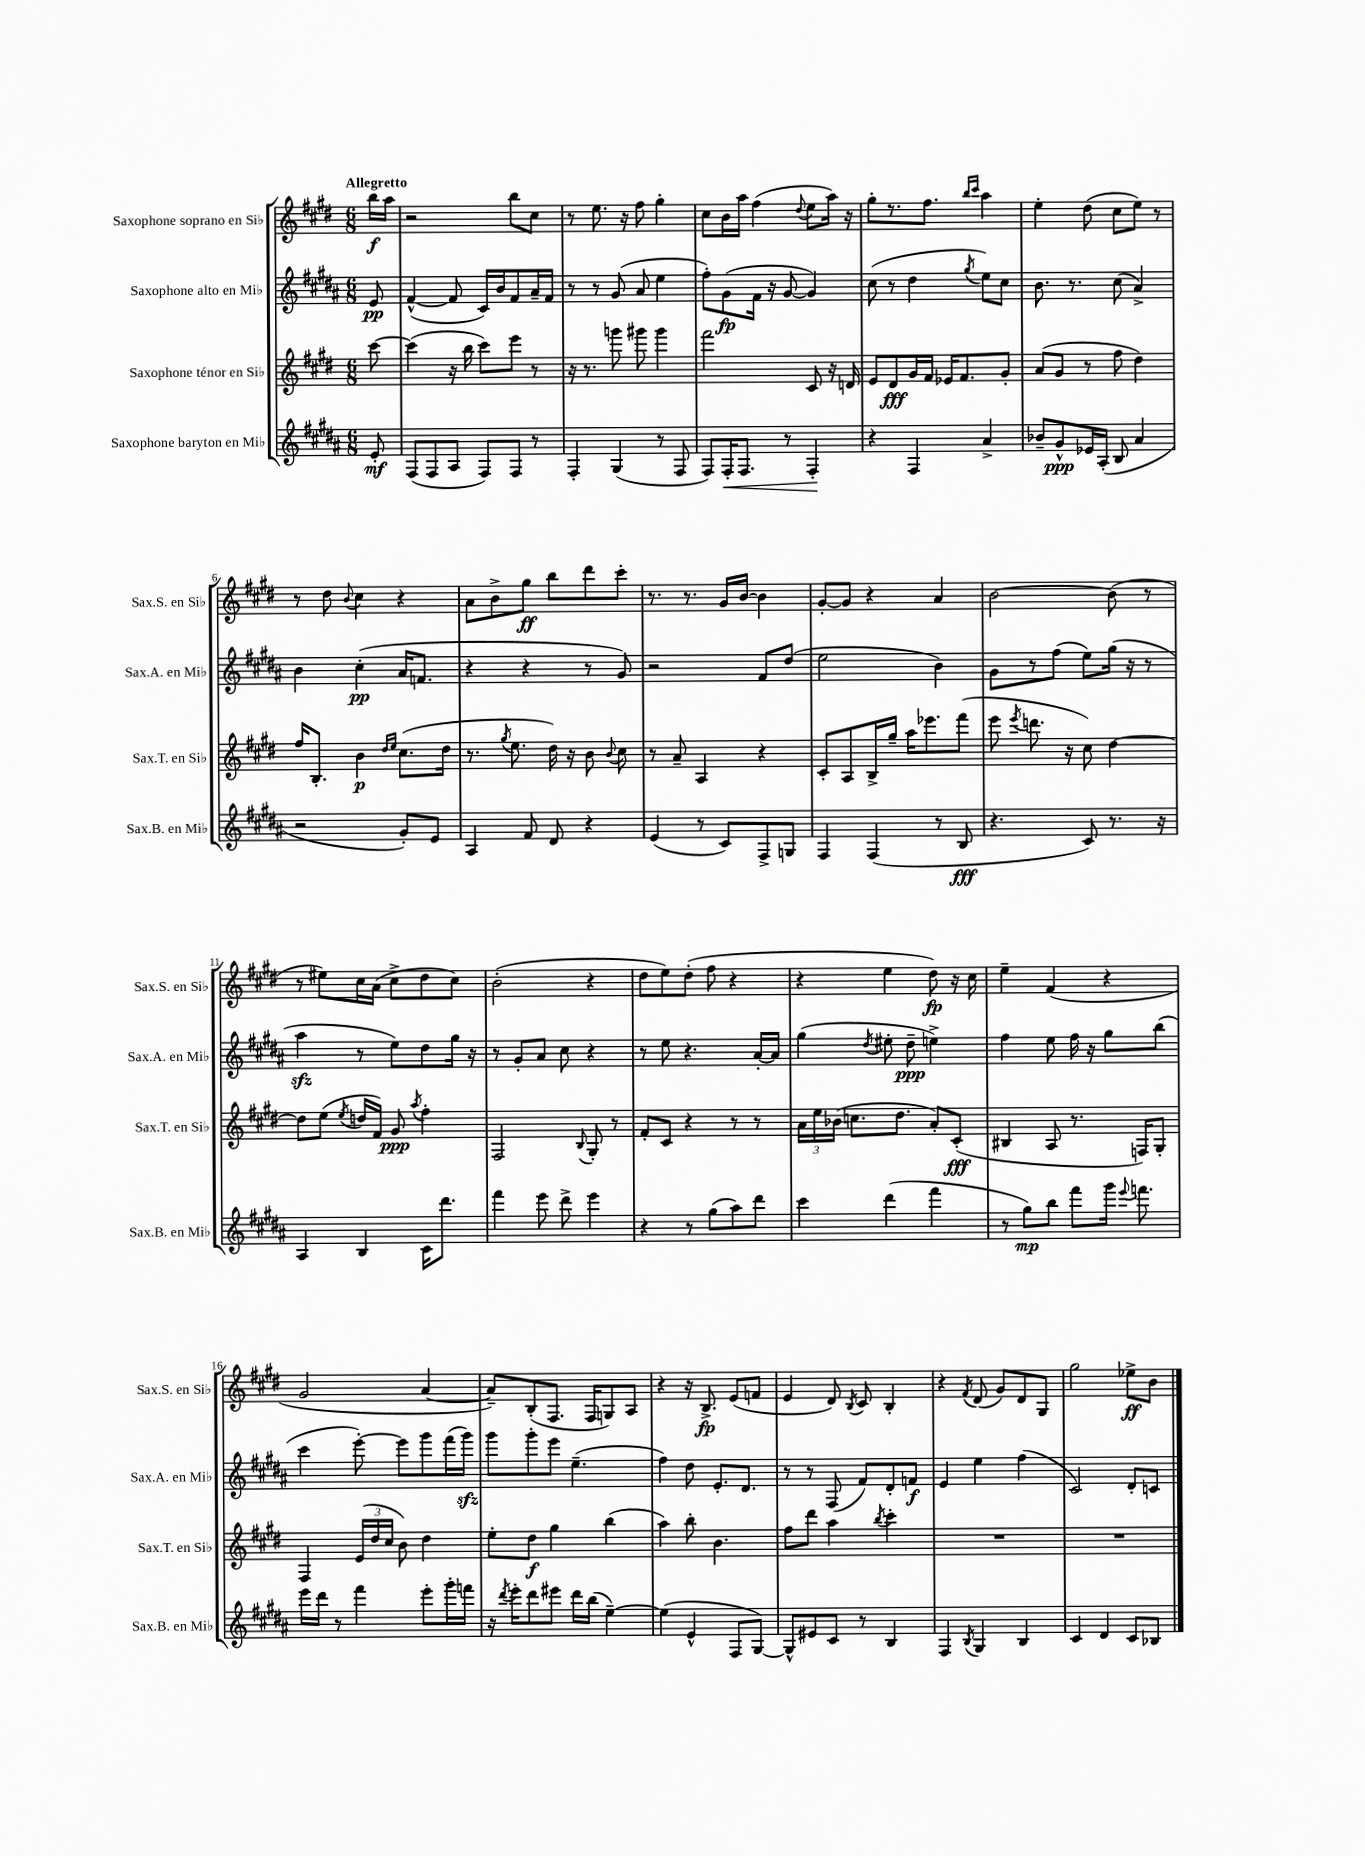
<<
\new StaffGroup <<
\new Staff = "s0" \with { instrumentName = "Saxophone soprano en Sib" shortInstrumentName = "Sax.S. en Sib" } {
    \clef treble \key e \major \numericTimeSignature \time 6/8 \partial 8 \tempo "Allegretto"
    \autoBeamOff b''16[\f a''16] |
    r2 b''8[ cis''8] |
    r8 e''8. r16 fis''8 gis''4-. |
    cis''8[ b'16 a''16] fis''4( \appoggiatura { dis''8 } e''8[ a''16]) r16 |
    gis''8[-. r8. fis''8.] \grace { b''16[ cis'''16] } a''4 |
    e''4-. dis''8( cis''8[ e''8]) r8 |
    r8 dis''8 \appoggiatura { b'8 } cis''4 r4 |
    a'8[ b'8-> gis''8]\ff b''8[ dis'''8 cis'''8]-. |
    r8. r8. gis'16[ b'16]~ b'4 |
    gis'8[~-. gis'8] r4 a'4 |
    b'2~ b'8( r8 |
    r8 eis''8[) cis''16 a'16]( cis''8[-> dis''8 cis''8]) |
    b'2-.( r4 |
    dis''8[ e''8) dis''8]-.( fis''8 r4 |
    r4 e''4 dis''8\fp) r16 cis''16 |
    e''4-- fis'4( r4 |
    gis'2 a'4~ |
    a'8[--) b8-.( fis8.] fis16[ g8) a8] |
    r4 r16 b8.->\fp e'8[( f'8] |
    e'4 dis'8) \acciaccatura { b8 } cis'8 b4-. |
    r4 \acciaccatura { fis'8 } dis'8( gis'8[) dis'8 gis8] |
    gis''2 ees''8[->\ff b'8] \bar "|." |
}
\new Staff = "s1" \with { instrumentName = "Saxophone alto en Mib" shortInstrumentName = "Sax.A. en Mib" } {
    \clef treble \key b \major \numericTimeSignature \time 6/8 \partial 8
    \autoBeamOff e'8\pp |
    fis'4~-^( fis'8 cis'16[) b'16 fis'8 ais'16-- fis'16] |
    r8 r8 gis'8( ais'8 e''4 |
    fis''8[-.) gis'8\fp( fis'16] r16 gis'8~ gis'4) |
    cis''8( r8 dis''4 \acciaccatura { gis''8 } e''8[) cis''8] |
    b'8. r8. cis''8( ais'4->) |
    b'4 cis''4-.\pp( ais'16[ f'8.] |
    r4 r4 r8 gis'8) |
    r2 fis'8[ dis''8]( |
    e''2 b'4) |
    gis'8[ r8 fis''8]( e''8[) gis''16]( r16 r8 |
    ais''4\sfz r8 e''8[) dis''8 gis''16] r16 |
    r8 gis'8[-. ais'8] cis''8 r4 |
    r8 e''8 r4. ais'16[~-. ais'16] |
    gis''4( \acciaccatura { dis''8 } eis''8-. dis''8--\ppp e''4->) |
    fis''4 e''8 fis''16 r16 gis''8[ b''8]( |
    cis'''4 e'''8~-.) e'''8[ gis'''8 fis'''16( gis'''16]\sfz) |
    gis'''8[ gis'''8-. e'''8] e''4.--( |
    fis''4) dis''8 e'8.[-. dis'8.] |
    r8 r8 fis8( fis'8[) dis'8-. f'8]\f |
    e'4 e''4 fis''4( |
    cis'2) dis'8[-. c'8] \bar "|." |
}
\new Staff = "s2" \with { instrumentName = "Saxophone ténor en Sib" shortInstrumentName = "Sax.T. en Sib" } {
    \clef treble \key e \major \numericTimeSignature \time 6/8 \partial 8
    \autoBeamOff cis'''8~ |
    cis'''4( r16 b''16 cis'''8[) e'''8] r8 |
    r16 r8. g'''8 gis'''8 gis'''4 |
    fis'''2 cis'8 r16 d'16 |
    e'8[ dis'8\fff gis'16 fis'16] ees'16[ fis'8. gis'8]-. |
    a'8[( gis'8] r8 fis''8 dis''4) |
    fis''16[ b8.]-. b'4\p \grace { dis''16[ e''16] } cis''8.[( dis''16] |
    r8. \acciaccatura { gis''8 } e''8. dis''16) r16 b'8 \appoggiatura { b'8 } cis''8 |
    r8 a'8-- a4 r4 |
    cis'8[-. a8 b16-> gis''16]-- a''16[ ees'''8. fis'''8]( |
    e'''8 \acciaccatura { e'''8 } d'''8. r16 cis''8) dis''4~ |
    dis''8[ e''8]( \acciaccatura { e''8 } d''16[ fis'16]) gis'8\ppp \acciaccatura { a''8 } fis''4-. |
    fis2 \appoggiatura { b8 } gis8-. r8 |
    fis'8[-. cis'8] r4 r8 r8 |
    \tuplet 3/2 { a'16[ e''16 bes'16]( } c''8.[ dis''8.] a'8[-.) cis'8]-.\fff( |
    bis4 a8 r8. f16[) gis8]-. |
    fis4 \tuplet 3/2 { e'16[( dis''16 cis''16] } b'8) dis''4 |
    e''8[-. dis''8]\f gis''4 b''4( |
    a''4) b''8-. b'4. |
    fis''8[ dis'''8] a''4 \acciaccatura { b''8 } cis'''4-. |
    R2. |
    R2. \bar "|." |
}
\new Staff = "s3" \with { instrumentName = "Saxophone baryton en Mib" shortInstrumentName = "Sax.B. en Mib" } {
    \clef treble \key b \major \numericTimeSignature \time 6/8 \partial 8
    \autoBeamOff e'8-.\mf |
    fis8[( fis8 ais8] fis8[) fis8] r8 |
    fis4-. gis4( r8 fis8 |
    fis8[) fis16-.\< fis8.] r8 fis4-.\! |
    r4 fis4 ais'4-> |
    bes'8[-- gis'8-^\ppp ees'16 ais16]-.( b8 ais'4 |
    r2 gis'8[-.) e'8] |
    ais4 fis'8 dis'8 r4 |
    e'4( r8 cis'8[) fis8-> g8] |
    fis4 fis4( r8 b8\fff |
    r4. cis'8) r8. r16 |
    ais4 b4 cis'16[ dis'''8.] |
    fis'''4 e'''8 dis'''8-> e'''4 |
    r4 r8 gis''8[( ais''8) dis'''8] |
    cis'''4 dis'''4( fis'''4 |
    r8 gis''8[\mp) b''8] fis'''8[ gis'''16] \appoggiatura { e'''8 } f'''8. |
    e'''16[ dis'''16] r8 fis'''4 e'''8[-. gis'''16-. f'''16] |
    r16 \acciaccatura { dis'''8 } e'''16[-. dis'''8 eis'''8] dis'''16[ b''16]( e''4~--) |
    e''4( e'4-^ fis8[ gis8]~) |
    gis8[-^ eis'8 cis'8] r8 b4 |
    fis4 \acciaccatura { b8 } gis4 b4 |
    cis'4 dis'4 cis'8[ bes8] \bar "|." |
}
>>
>>
